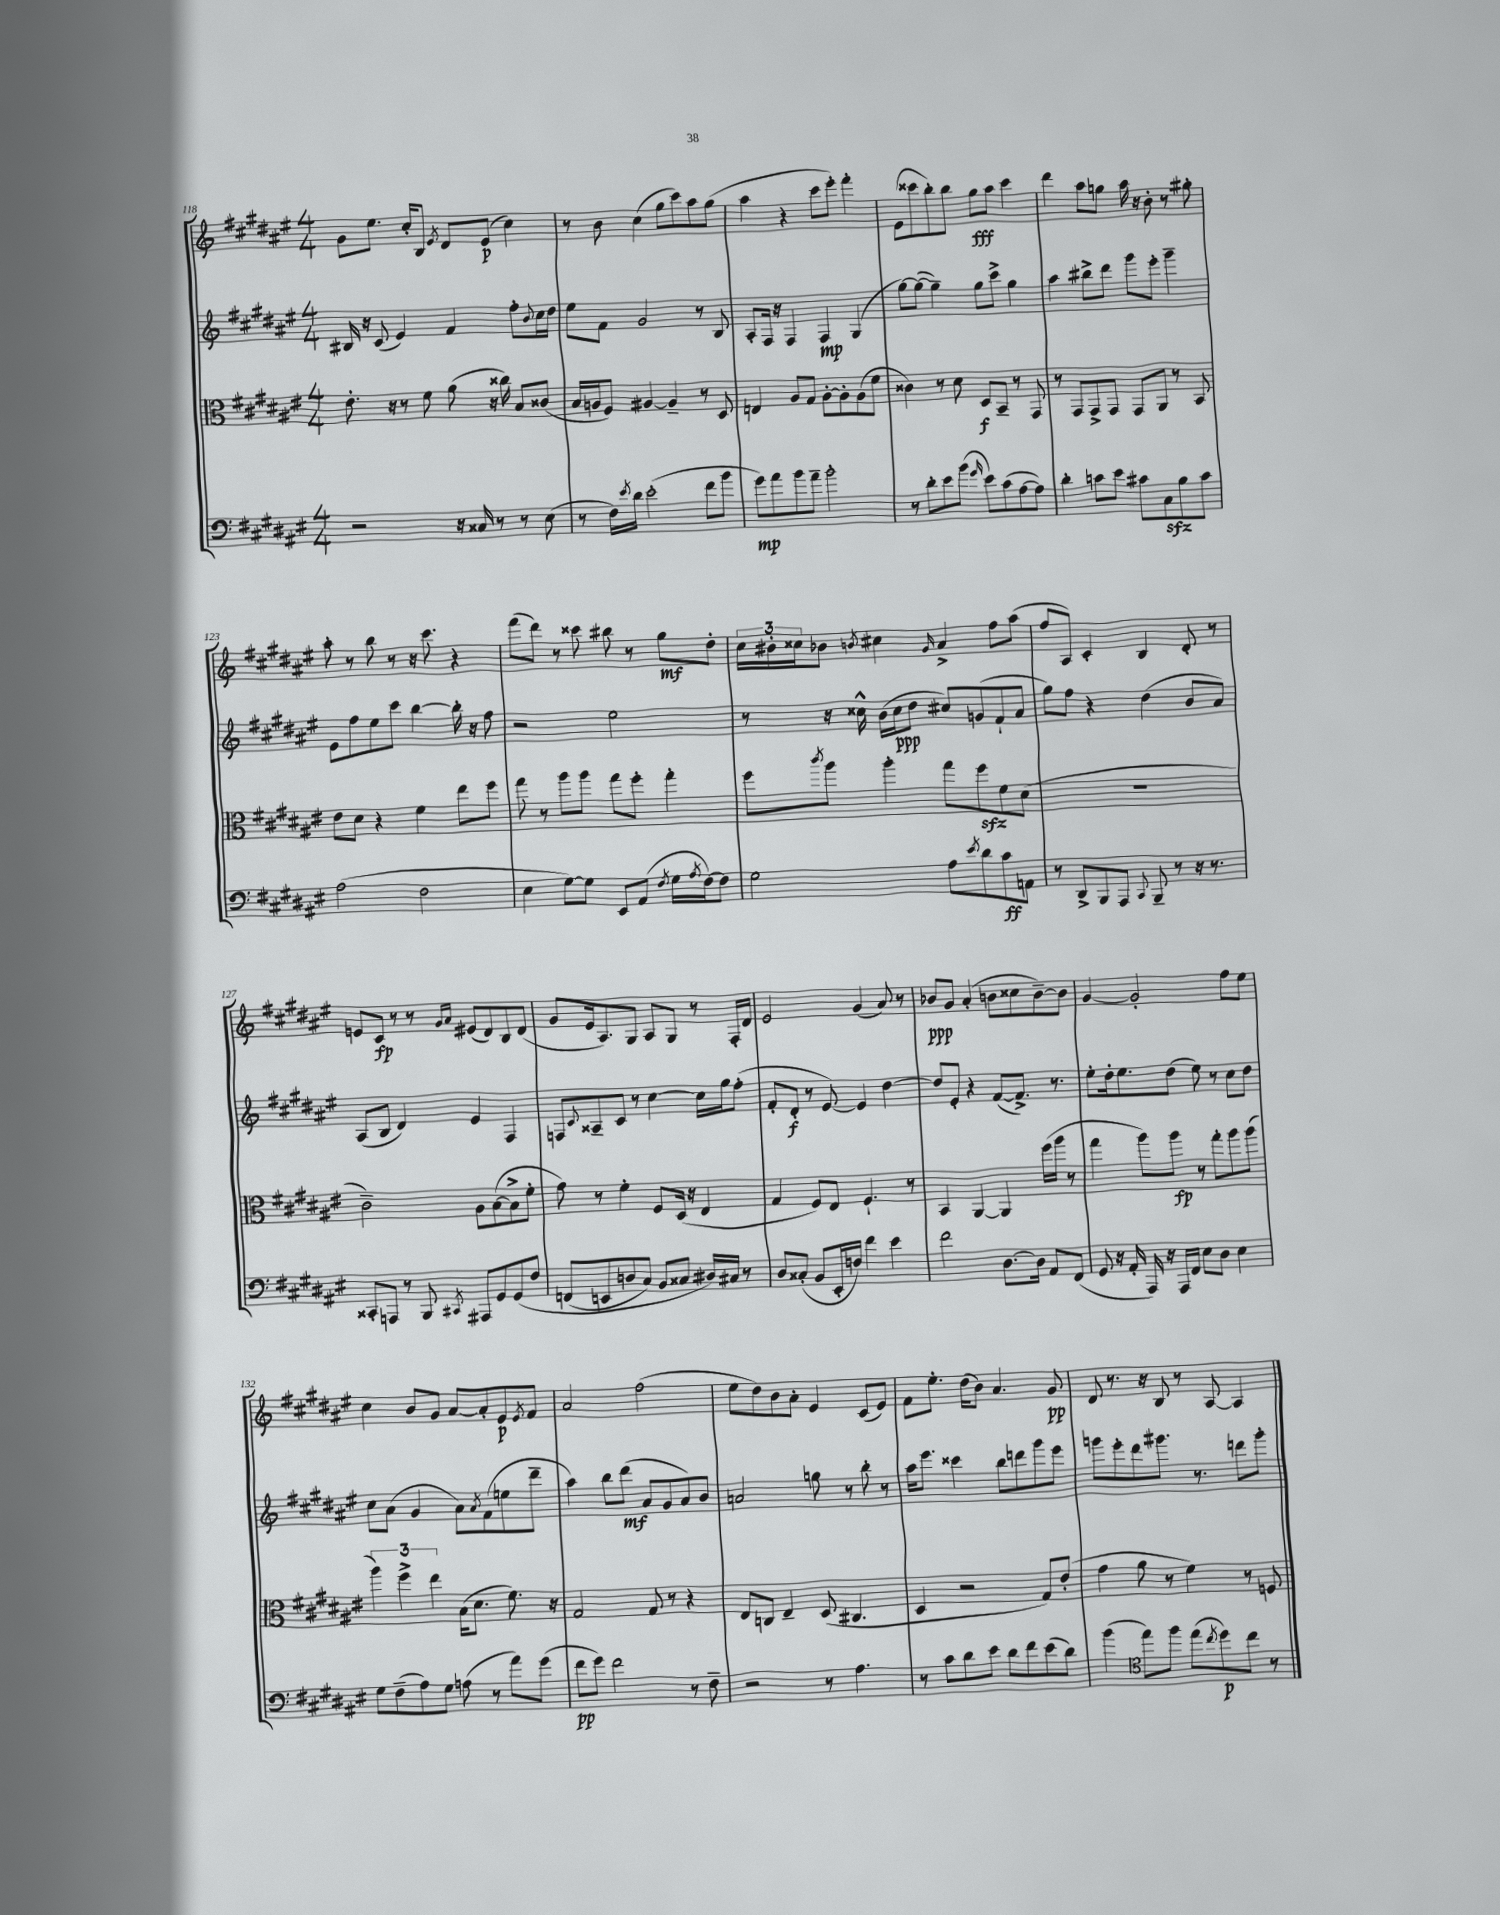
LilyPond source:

<<
\new StaffGroup <<
\new Staff = "s0" {
    \clef treble \key fis \major \numericTimeSignature \time 4/4
    gis'8 eis''8. cis''16-. b8 \acciaccatura { eis'8 } dis'8 eis'8\p( cis''4) |
    r8 b'8 cis''4( gis''8 cis'''8) ais''8 gis''8( |
    ais''4 r4 cis'''8 eis'''8-.) fis'''4-. |
    eis'8( cisis'''8 b''8-.) b''8 gis''8\fff ais''8 cisis'''4 |
    dis'''4 ais''8 g''8 ais''16 r16 b'8-. r8 gis''8-. |
    ais''8-. r8 b''8 r8 r16 cis'''8. r4 |
    fis'''8( dis'''8) r8 cisis'''8 bis''8 r8 gis''8\mf dis''8-. |
    \tuplet 3/2 { cis''16 bis'16-. cisis''16 } bes'8 \acciaccatura { b'8 } cis''4 \grace { gis'16 } ais'4-> fis''8 ais''8( |
    fis''8 ais8) cis'4-. b4 dis'8-. r8 |
    e'8 cis'8\fp r8 r8 \grace { gis'16 ais'16 } eis'8( dis'8) b8 dis'8( |
    gis'8 eis'16 ais8.) gis8 ais8 gis8 r8 fis16-. dis'16 |
    eis'2 gis'4( ais'8) r8 |
    bes'8\ppp gis'8 ais'4-.( b'8 cisis''8 b'8~--) b'8 |
    gis'4~ gis'2-. fis''8 eis''8 |
    cis''4 b'8 gis'8 ais'8~ ais'8-. eis'8\p \acciaccatura { eis'8 } fis'8 |
    ais'2 fis''2( |
    eis''8 dis''8) b'8 ais'8-. eis'4 cis'8( eis'8) |
    fis'8 eis''8.-. dis''16( b'8) ais'4. gis'8\pp |
    dis'8 r8. r16 b8 r8 ais8~ ais4 \bar "|." |
}
\new Staff = "s1" {
    \clef treble \key fis \major \numericTimeSignature \time 4/4
    bis16 r16 cis'8( eis'4) fis'4 fis''8-. \appoggiatura { b'8 } cis''16 dis''16 |
    eis''8 fis'8 gis'2 r8 b8 |
    ais8-. fis16 r16 fis4 fis4\mp gis4( |
    gis''8~) gis''8~( gis''4--) gis''8 cis'''8-> gis''4 |
    ais''4 bis''8-> dis'''8 gis'''8 eis'''8-. gis'''4-- |
    eis'8 fis''8 eis''8 cis'''8 b''4~ b''16-. r16 fis''8 |
    r2 eis''2 |
    r8 r16 cisis''16-^ b'16( cisis''16\ppp dis''8 cis''8) g'8( fis'8-! ais'8 |
    gis''8) fis''8 r4 dis''4( b'8 ais'8) |
    ais8( b8 dis'4) eis'4 fis4 |
    f8 \appoggiatura { cis'8 } aisis8-- cis'8 r8 cis''4~ cis''16 gis''16 fis''8-.( |
    fis'8-. dis'8-.\f r8 eis'8~) eis'4 dis''4~ |
    dis''8 eis'8-. r4 fis'8~( fis'8.->) r8. |
    eis''8-. dis''16-. eis''8. dis''8( eis''8) r8 cis''8 dis''8 |
    cis''8 ais'8( gis'4 ais'8) \acciaccatura { ais'8 } fis'8( e''8 dis'''8-- |
    ais''4) b''8 dis'''8\mf( ais'8 gis'8 ais'8) b'8 |
    a'2 g''8 r8 b''8-. r8 |
    ais''16 eis'''8. cisis'''4 b''8 d'''8 gis'''8 eis'''8 |
    g'''8 eis'''8-. dis'''8 gis'''8. r8. d'''8 gis'''8-. \bar "|." |
}
\new Staff = "s2" {
    \clef alto \key fis \major \numericTimeSignature \time 4/4
    eis'8.-. r16 r8 fis'8 ais'8( r16 cisis''16) b8 cisis'8( |
    b16 a16 fis8) ais4~ ais4-- r8 dis8 |
    e4 ais8 gis8 ais8~-. ais8-. ais8( fis'8 |
    cisis'4) r8 dis'8 dis8\f b,8-- r8 gis,8 |
    r8 gis,8 gis,8-> gis,8 gis,8 ais,8 r8 b,8 |
    eis'8 dis'8 r4 fis'4 eis''8 fis''8 |
    gis''8 r8 ais''8 ais''8 gis''8 fis''8-. gis''4-. |
    fis''8 \acciaccatura { cis'''8 } ais''8 ais''4-. gis''8 fis''8\sfz fis'8 dis'8( |
    R1 |
    cis'2--) ais8 b8~( b8-> fis'8-. |
    gis'8) r8 fis'4-. fis8 dis16( r16 eis4 |
    gis4 fis8) eis8 fis4.-! r8 |
    b,4 ais,4~ ais,4 fis''16( ais''16 r8 |
    gis''4 ais''8) ais''8\fp r8 gis''8-. ais''8 ais''8( |
    \tuplet 3/2 { ais''4) fis''4-> eis''4 } b16( dis'8. fis'8.) r16 |
    gis2 gis8 r8 r4 |
    eis8 c8 eis4-- dis8( cis4. |
    dis4 r2 gis8) eis'8-.( |
    gis'4 ais'8 r8 fis'4) r8 f8 \bar "|." |
}
\new Staff = "s3" {
    \clef bass \key fis \major \numericTimeSignature \time 4/4
    r2 r16 cisis16 r8 r8 eis8( |
    r8 fis16) \acciaccatura { eis'8 } dis'16 eis'2-.( fis'8 b'8 |
    gis'8\mp) ais'8 b'8 ais'8-- b'2-. |
    r8 dis'8-. eis'8 b'8( \grace { gis'16 } eis'8) cis'8( ais8~ ais8) |
    dis'4-. c'8 eis'8 cis'8 cis8\sfz b8 cis'8 |
    ais2( fis2 |
    eis4 gis8~) gis8 eis,8 ais,8( \acciaccatura { fis8 } gis16 \acciaccatura { ais8 } fis16~) fis8 |
    gis2 ais8 \acciaccatura { eis'8 } dis'8 cis'8\ff a,8 |
    r8 dis,8-> b,,8 ais,,8 \appoggiatura { cis,8 } b,,8-- r8 r16 r8. |
    cisis,8-. a,,8 r8 b,,8 \acciaccatura { cis,8 } ais,,8 gis,8 gis,8\( fis8 |
    f,8( e,8 d8 cis8) b,8 cisis8 dis16\) cis16 r8 |
    dis8 cisis8-.( b,8 eis,16-. f16) fis'4 eis'4 |
    fis'2 dis8.~ dis16 ais,8 fis,8( |
    gis,8 r16 ais,16-. ais,,16) r16 ais,,16 fis,16 eis8 dis8 eis4 |
    gis8 fis8--( ais8) gis8 a8( r8 ais'8) gis'8( |
    fis'8\pp gis'8) fis'2 r8 fis8-- |
    r2 r8 ais4. |
    r8 cis'8 dis'8 eis'8 dis'8 fis'8 eis'8( dis'8) |
    b'4( \clef tenor eis''8) fis''8 eis''8( \acciaccatura { cis''8 } dis''8\p) cis''8 r8 \bar "|." |
}
>>
>>
\layout { \context { \Score currentBarNumber = #118 } }
